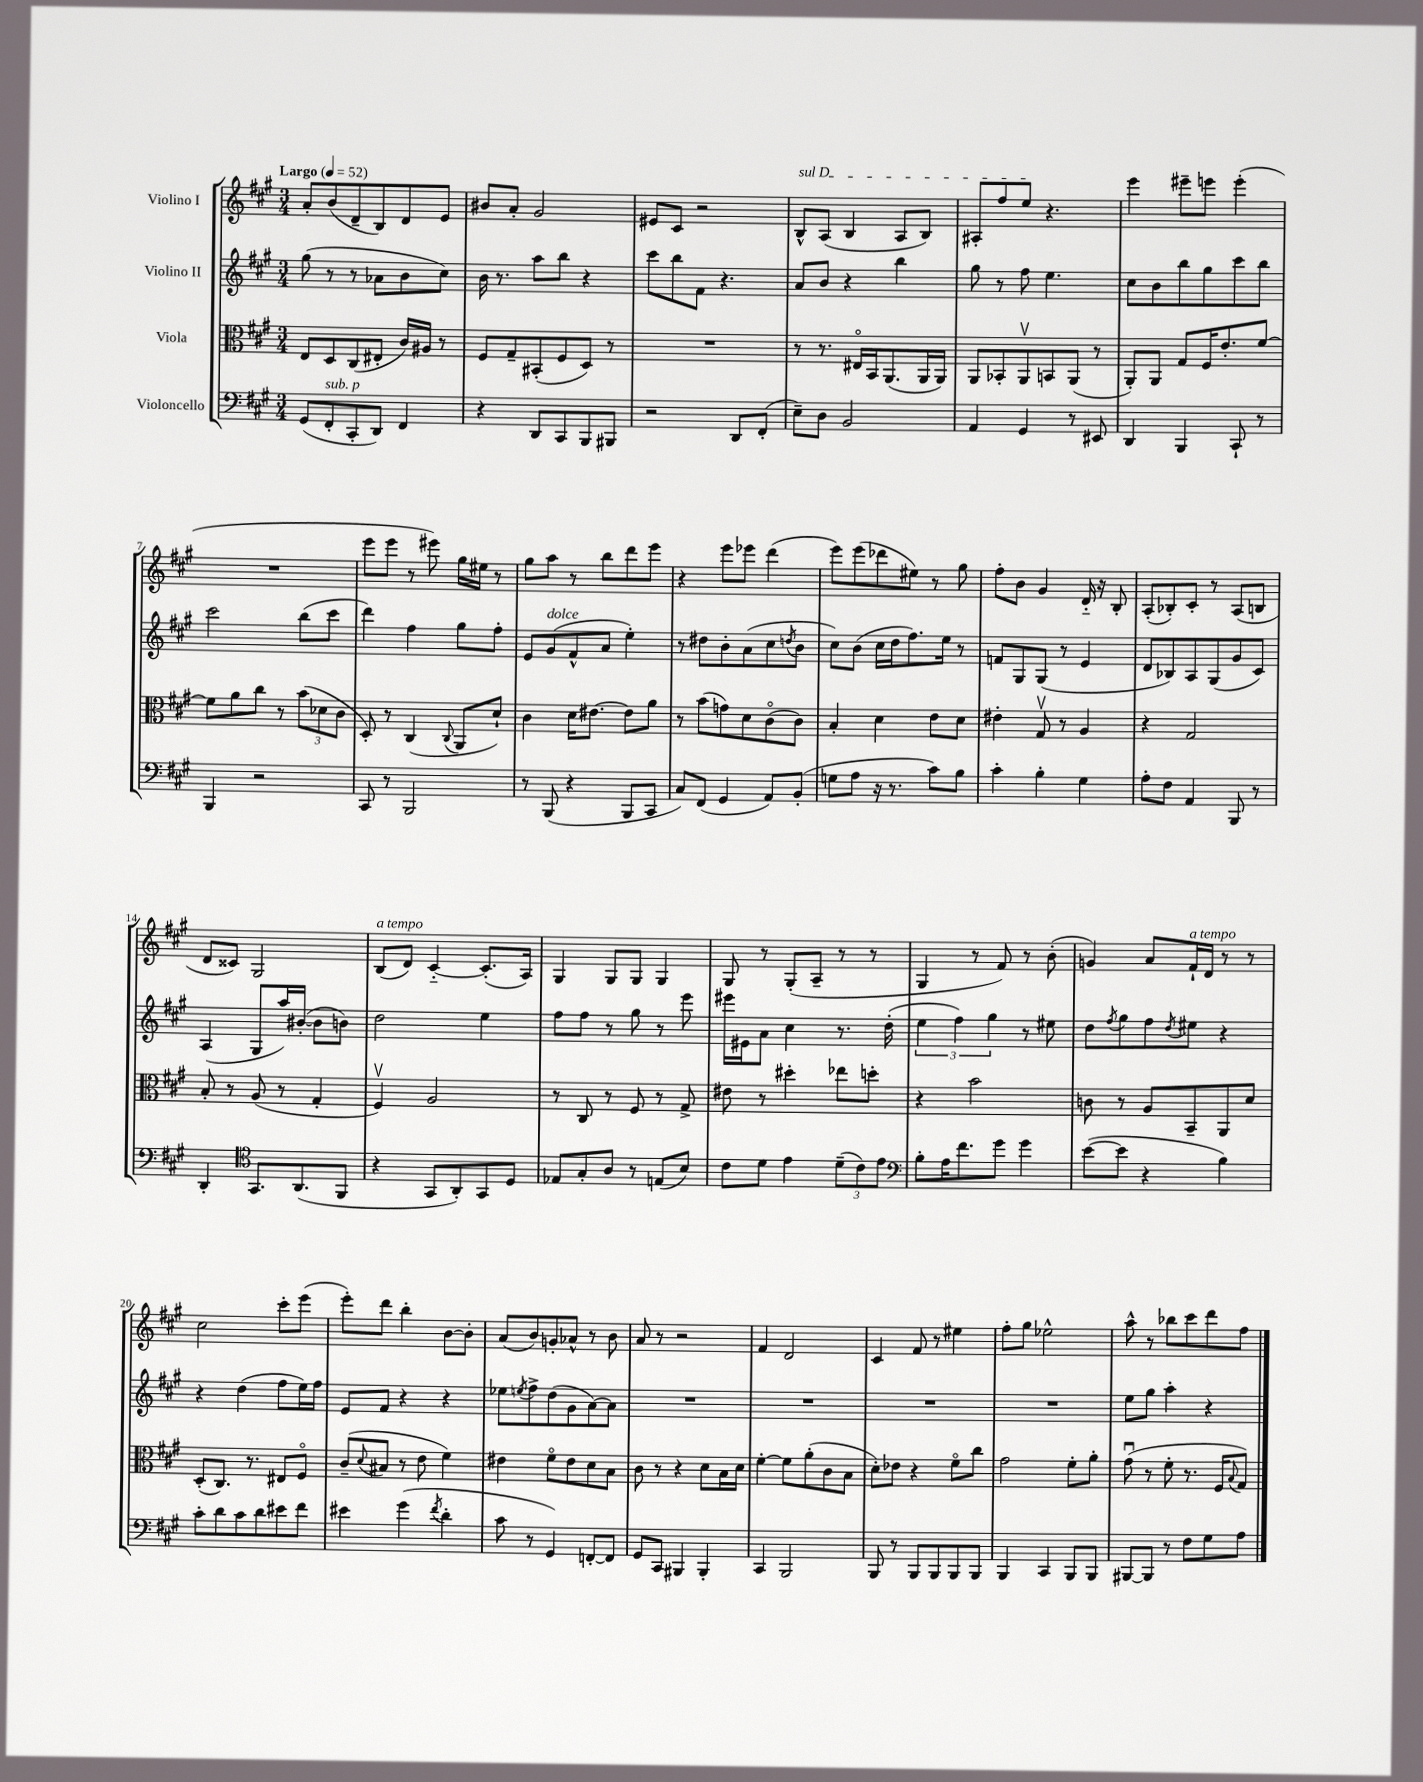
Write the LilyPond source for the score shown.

<<
\new StaffGroup <<
\new Staff = "s0" \with { instrumentName = "Violino I" } {
    \clef treble \key a \major \numericTimeSignature \time 3/4 \tempo "Largo" 4 = 52
    a'8-. b'8( d'8-- b8) d'8 e'8 |
    bis'8 a'8-. gis'2 |
    eis'8 cis'8 r2 |
    \once \override TextSpanner.bound-details.left.text = \markup { \italic "sul D" } b8-^\startTextSpan a8( b4 a8 b8) |
    ais8-. fis''8 e''8\stopTextSpan r4. |
    e'''4 eis'''8-- e'''8 e'''4-.( |
    R2. |
    e'''8 e'''8 r8 eis'''8) gis''16 eis''16 r8 |
    gis''8 a''8 r8 b''8 d'''8 e'''8 |
    r4 e'''8 ees'''8 d'''4( |
    e'''8) e'''8( des'''8 eis''8) r8 gis''8 |
    fis''8-. b'8 gis'4 d'16-_ r16 b8-. |
    a8-.( bes8-.) cis'8-. r8 a8( b8 |
    d'8 cisis'8) gis2 |
    b8^\markup { \italic "a tempo" }( d'8) cis'4~-_ cis'8.-.( a16) |
    gis4 gis8 gis8 gis4 |
    gis8 r8 gis8-.( a8-- r8 r8 |
    gis4 r8 fis'8) r8 b'8-.( |
    g'4) a'8 fis'16-!^\markup { \italic "a tempo" } d'16 r8 r8 |
    cis''2 cis'''8-. e'''8( |
    e'''8-.) d'''8 b''4-. b'8~ b'8-. |
    a'8( b'8) g'8-. aes'8-^ r8 b'8 |
    a'8 r8 r2 |
    fis'4 d'2 |
    cis'4 fis'8 r8 eis''4 |
    fis''8-. gis''8 ees''2-^ |
    a''8-^ r8 bes''8 cis'''8 d'''8 fis''8 \bar "|." |
}
\new Staff = "s1" \with { instrumentName = "Violino II" } {
    \clef treble \key a \major \numericTimeSignature \time 3/4
    gis''8( r8 r8 aes'8 b'8 cis''8) |
    b'16 r8. a''8 b''8 r4 |
    cis'''8 b''8 fis'8 r4. |
    a'8 b'8 r4 b''4 |
    gis''8 r8 fis''8 e''4. |
    cis''8 b'8 b''8 gis''8 cis'''8 b''8 |
    cis'''2 b''8( cis'''8 |
    d'''4) fis''4 gis''8 fis''8-. |
    e'8 gis'8^\markup { \italic "dolce" }( fis'8-^ a'8 e''4-.) |
    r8 dis''8 b'8-. a'8( cis''8 \acciaccatura { d''8 } b'8 |
    cis''8) b'8( cis''16 d''16 fis''8.) e''16 r8 |
    f'8 gis8 gis8( r8 e'4 |
    d'8 bes8) a8 gis8( gis'8 cis'8) |
    a4( gis8 a''16) bis'16~-.( bis'8 b'8) |
    d''2 e''4 |
    fis''8 fis''8 r8 gis''8 r8 e'''8 |
    eis'''16 eis'16 a'8 cis''4 r8. d''16-.( |
    \tuplet 3/2 { e''4 fis''4) gis''4 } r8 eis''8 |
    d''8 \acciaccatura { fis''8 } gis''8 fis''8 \acciaccatura { d''8 } eis''8 r4 |
    r4 d''4( fis''8 e''16) fis''16 |
    e'8 fis'8 r4 r4 |
    ees''8 \acciaccatura { e''8 } fis''8-> d''8( gis'8 a'8~) a'8 |
    R2. |
    R2. |
    R2. |
    R2. |
    e''8 gis''8 a''4-. r4 \bar "|." |
}
\new Staff = "s2" \with { instrumentName = "Viola" } {
    \clef alto \key a \major \numericTimeSignature \time 3/4
    e8 d8 cis8( eis8-. cis'16) ais16 r8 |
    fis8 gis8-- bis,8-.( fis8 d8) r8 |
    R2. |
    r8 r8. eis16\flageolet b,16 a,8.( a,16 a,16) |
    a,8 bes,8-. a,8\upbow b,8 a,8( r8 |
    a,8-.) a,8 gis8 fis16 e'8.-. fis'8~ |
    fis'8 a'8 cis''8 r8 \tuplet 3/2 { b'8( des'8 cis'8 } |
    d8-.) r8 cis4( \appoggiatura { cis8 } a,8 d'8-!) |
    cis'4 d'16 eis'8.~ eis'8 a'8 |
    r8 b'8( g'8) d'8 cis'8\flageolet( cis'8) |
    b4-. d'4 e'8 d'8 |
    eis'4-. gis8\upbow r8 a4 |
    r4 gis2 |
    b8-. r8 a8( r8 gis4-. |
    fis4\upbow) a2 |
    r8 cis8 r8 fis8 r8 gis8-> |
    eis'8 r8 dis''4-. ees''8 d''8-. |
    r4 b'2 |
    c'8 r8 a8 b,8-- a,8 d'8 |
    d8-.( cis8.) r8. eis8 fis8\flageolet |
    cis'8--( \appoggiatura { d'8 } bis8 r8 e'8 fis'4) |
    eis'4 fis'8\flageolet eis'8 d'8 b8 |
    cis'8 r8 r4 d'8 b16 d'16 |
    fis'4~-. fis'8 a'8-.( cis'8 b8 |
    d'8-.) ees'8 r4 fis'8\flageolet cis''8 |
    gis'2 fis'8-. a'8-. |
    gis'8\downbow( r8 fis'8-. r8. fis16 \appoggiatura { b8 } gis8) \bar "|." |
}
\new Staff = "s3" \with { instrumentName = "Violoncello" } {
    \clef bass \key a \major \numericTimeSignature \time 3/4
    gis,8( fis,8-.^\markup { \italic "sub. p" } cis,8-. d,8) fis,4 |
    r4 d,8 cis,8 b,,8 bis,,8 |
    r2 d,8 fis,8-.( |
    e8--) d8 b,2 |
    a,4 gis,4 r8 eis,8 |
    d,4 b,,4 cis,8-! r8 |
    b,,4 r2 |
    cis,8 r8 b,,2 |
    r8 b,,8( r4 b,,8 cis,8 |
    cis8) fis,8( gis,4 a,8) b,8-.( |
    g8 a8 r16 r8. cis'8) b8 |
    cis'4-. b4-. gis4 |
    a8-. fis8 a,4 b,,8 r8 |
    d,4-. \clef tenor gis,8. a,8.( fis,8 |
    r4 gis,8 a,8-.) gis,8 d8 |
    ees8 gis8-. a8 r8 e8( b8) |
    cis'8 d'8 e'4 \tuplet 3/2 { d'8--( cis'8) e'8 } |
    \clef bass b8-. a16 fis'8. gis'8 gis'4 |
    e'8~( e'8 r4 b4) |
    cis'8-. d'8 cis'8 d'8 eis'8 fis'8 |
    eis'4 gis'4( \acciaccatura { fis'8 } d'4-. |
    cis'8 r8 gis,4) f,8~-. f,8 |
    gis,8 cis,8 bis,,4 bis,,4-. |
    cis,4 b,,2 |
    b,,8 r8 b,,8 b,,8 b,,8 b,,8 |
    b,,4 cis,4 b,,8 b,,8 |
    bis,,8~ bis,,8 r8 fis8 gis8 a8 \bar "|." |
}
>>
>>
